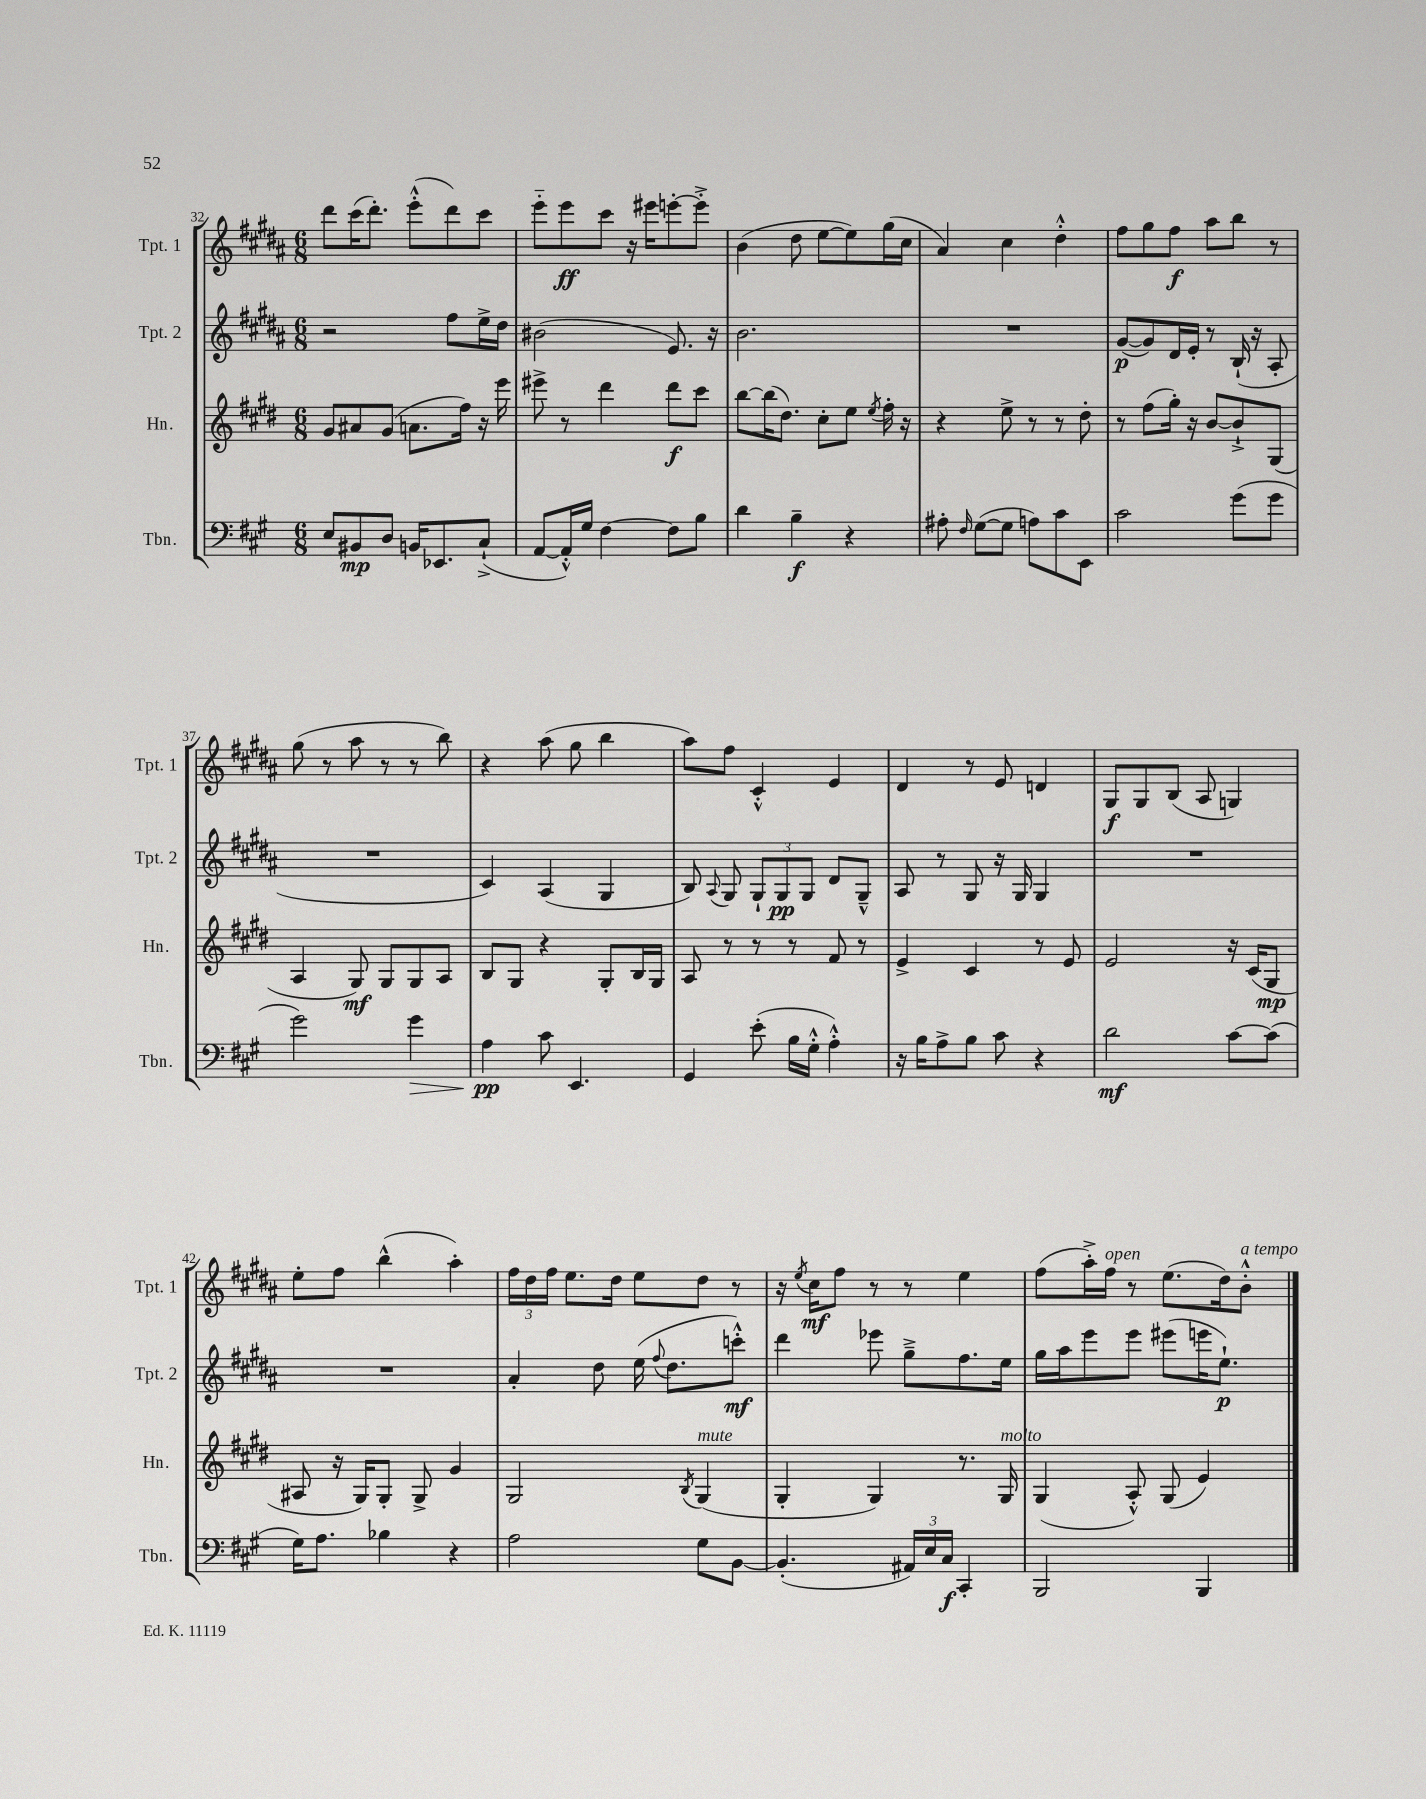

**kern	**kern	**kern	**kern
*staff4	*staff3	*staff2	*staff1
*clefF4	*clefG2	*clefG2	*clefG2
*k[f#c#g#]	*k[f#c#g#d#]	*k[f#c#g#d#a#]	*k[f#c#g#d#a#]
*M6/8	*M6/8	*M6/8	*M6/8
8E	8g#	2r	8ddd#
8BB#	8a#	.	(16ccc#
.	.	.	8.ddd#')
8D	(8g#	.	.
16BB	8.a	.	(8eee'^^
8.EE-	.	.	.
.	.	8ff#	8ddd#)
.	16ff#)	.	.
(8C#`^	16r	16ee^	8ccc#
.	16eee	16dd#	.
=	=	=	=
[8AA	8eee#^	(2b#	8eee'~
16AA'^^])	8r	.	8eee
16G#	.	.	.
[4F#	4ddd#	.	8ccc#
.	.	.	16r
.	.	.	16eee#
8F#]	8ddd#	8.e)	[8eee'
8B	8ccc#	.	8eee'^]
.	.	16r	.
=	=	=	=
4d	[8bb	2.b	(4b
.	(16bb]	.	.
.	8.dd#)	.	.
4B~	.	.	8dd#
.	8cc#'	.	[8ee
4r	8ee	.	8ee])
.	8qee	.	.
.	16ff#'	.	(16gg#
.	16r	.	16cc#
=	=	=	=
8A#'	4r	2.r	4a#)
16qqF#	.	.	.
([8G#	.	.	.
8G#]	8ee^	.	4cc#
8A)	8r	.	.
8c#	8r	.	4dd#'^^
8EE	8dd#'	.	.
=	=	=	=
2c#	8r	([8g#	8ff#
.	(8ff#	8g#])	8gg#
.	16gg#')	16d#	8ff#
.	16r	16e'	.
.	[8b	8r	8aa#
(8g#	8b`^]	(16B`	8bb
.	.	16r	.
8g#	(8G#	8A#'	8r
=	=	=	=
2g#)	4A	2.r	(8gg#
.	.	.	8r
.	8G#)	.	8aa#
.	8G#	.	8r
4g#	8G#	.	8r
.	8A	.	8bb)
=	=	=	=
4A	8B	4c#)	4r
.	8G#	.	.
8c#	4r	(4A#	(8aa#
4.EE	.	.	8gg#
.	8G#'	4G#	4bb
.	16B	.	.
.	16G#	.	.
=	=	=	=
4GG#	8A	8B)	8aa#)
.	.	8qqA#	.
.	8r	8G#	8ff#
(8e'	8r	12G#`	4c#'^^
.	.	12G#	.
16B	8r	.	.
.	.	12G#	.
16G#'^^	.	.	.
4A'^^)	8f#	8d#	4e
.	8r	8G#~^^	.
=	=	=	=
16r	4e^	8A#	4d#
16B	.	.	.
8A^	.	8r	.
8B	4c#	8G#	8r
8c#	.	16r	8e
.	.	16G#	.
4r	8r	4G#	4d
.	8e	.	.
=	=	=	=
2d	2e	2.r	8G#
.	.	.	8G#
.	.	.	(8B
.	.	.	8A#
[8c#	16r	.	4G)
.	(16c#	.	.
(8c#]	8G#	.	.
=	=	=	=
16G#)	8A#	2.r	8ee'
8.A	.	.	.
.	16r	.	8ff#
.	16G#)	.	.
4B-	8G#'	.	(4bb^^
.	8G#^	.	.
4r	4g#	.	4aa#')
=	=	=	=
2A	2G#	4a#'	24ff#
.	.	.	24dd#
.	.	.	24ff#
.	.	.	8.ee
.	.	8dd#	.
.	.	.	16dd#
.	.	(16ee	8ee
.	.	8qqff#	.
.	.	8.dd#	.
.	8qB	.	.
8G#	(4G#	.	8dd#
[8BB	.	8ccc'^^)	8r
=	=	=	=
(4.BB']	4G#'	4ddd#	16r
.	.	.	8qee
.	.	.	16cc#
.	.	.	8ff#
.	4G#)	8eee-	8r
24AA#)	.	8gg#~^	8r
24E	.	.	.
24C#	.	.	.
4CC#'	8.r	8.ff#	4ee
.	16G#	16ee	.
=	=	=	=
2BBB	(4G#	16gg#	(8ff#
.	.	16aa#	.
.	.	8eee	16aa#'^)
.	.	.	16ff#
.	8A'^^)	8eee	8r
.	(8G#	(8eee#	(8.ee
4BBB	4e)	16eee	.
.	.	8.ee`)	16dd#)
.	.	.	8b'^^
==	==	==	==
*-	*-	*-	*-
